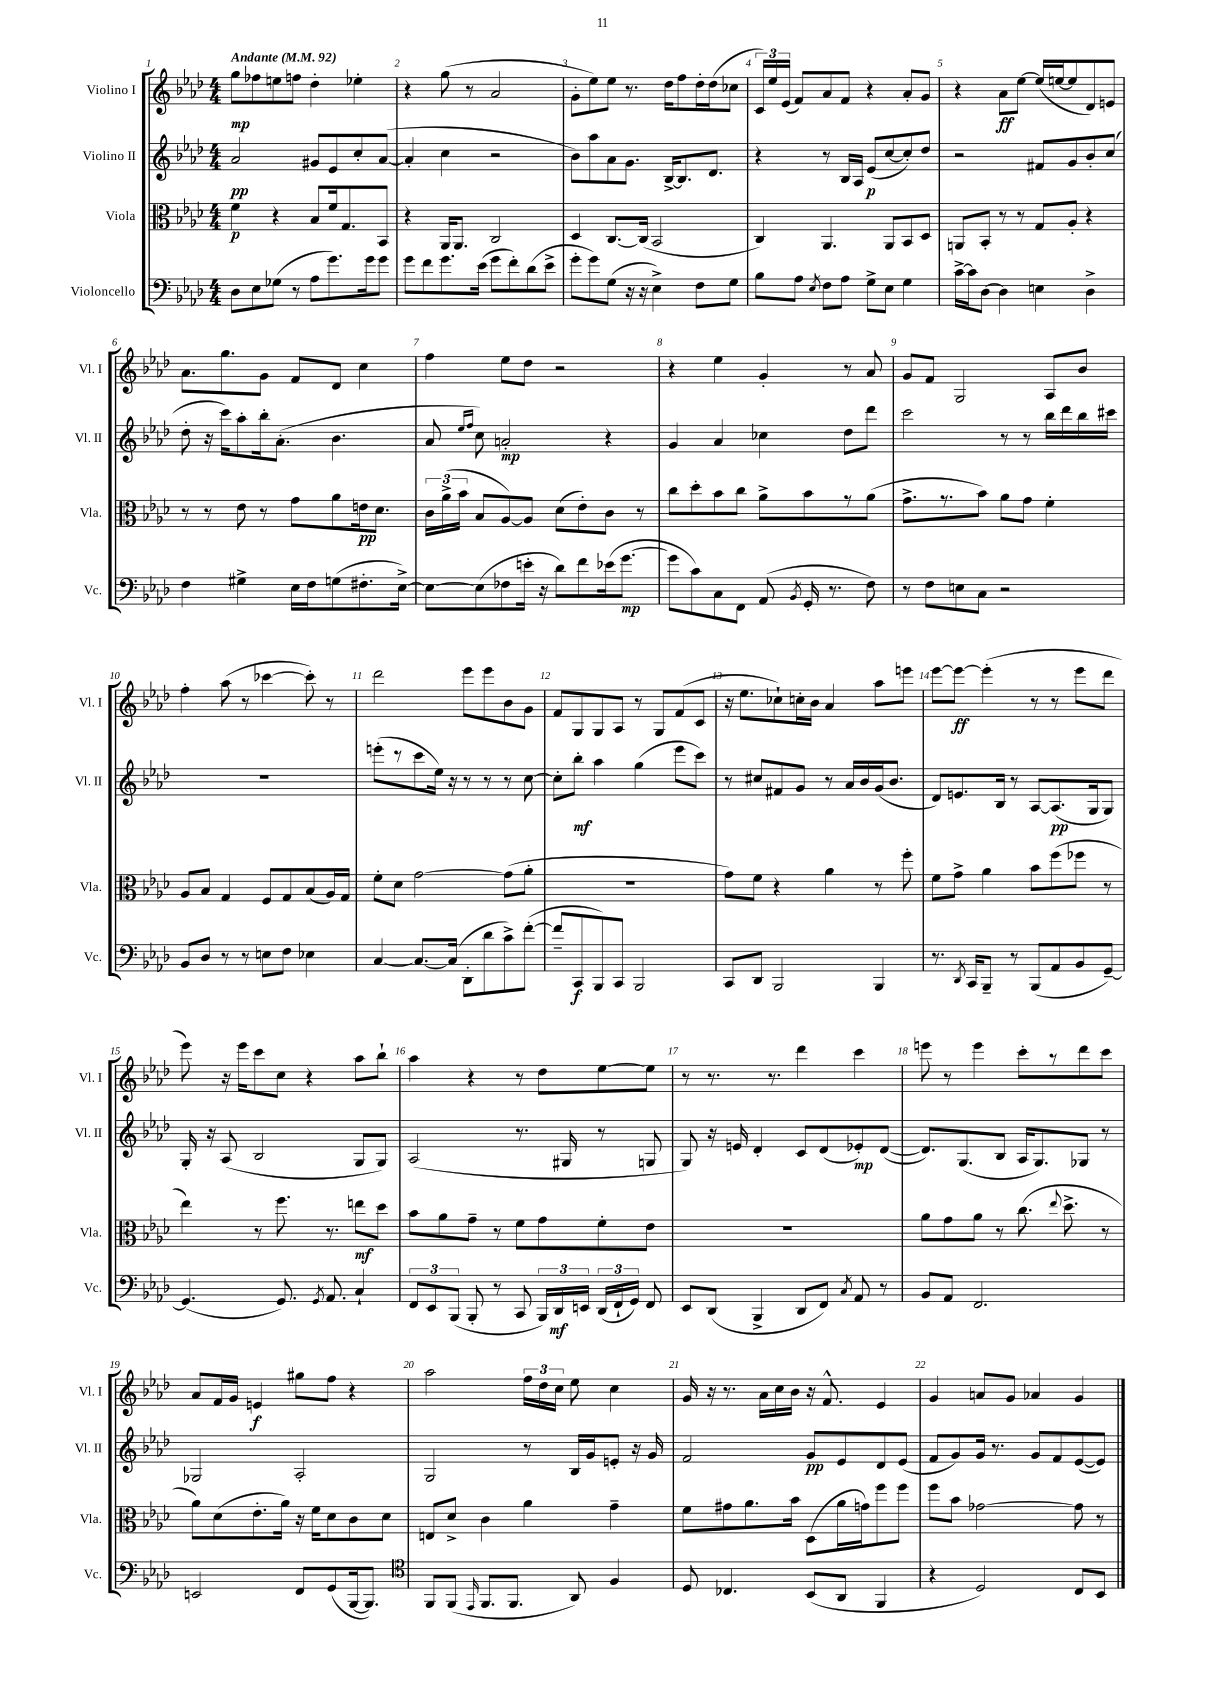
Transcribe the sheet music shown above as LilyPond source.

<<
\new StaffGroup <<
\new Staff = "s0" \with { instrumentName = "Violino I" shortInstrumentName = "Vl. I" } {
    \clef treble \key aes \major \numericTimeSignature \time 4/4 \tempo "Andante" 4 = 92
    \autoBeamOff g''8[\mp fes''8 e''8 f''8] des''4-. ees''4-. |
    r4 g''8( r8 aes'2 |
    g'8[-. ees''8) ees''8] r8. des''16[ f''8 des''16-. des''16( ces''8] |
    \tuplet 3/2 { c'16[) ees''16 ees'16]( } f'8[) aes'8 f'8] r4 aes'8[-. g'8] |
    r4 aes'8[\ff ees''8]~ ees''16[( e''16~ e''8 des'8) e'8] |
    aes'8.[ g''8. g'8] f'8[ des'8] c''4 |
    f''4 ees''8[ des''8] r2 |
    r4 ees''4 g'4-. r8 aes'8 |
    g'8[ f'8] g2 aes8[ bes'8] |
    f''4-. aes''8( r8 ces'''4~ ces'''8-.) r8 |
    des'''2 ees'''8[ ees'''8 bes'8 g'8] |
    f'8[ g8 g8 aes8] r8 g8[ f'8( c'8] |
    r16 ees''8.[ ces''8-!) c''16-. bes'16] aes'4 aes''8[ e'''8] |
    ees'''8[~ ees'''8]~\ff ees'''4-.( r8 r8 ees'''8[ des'''8] |
    ees'''8) r16 ees'''16[ c'''8 c''8] r4 aes''8[ bes''8]-! |
    aes''4 r4 r8 des''8[ ees''8~ ees''8] |
    r8 r8. r8. des'''4 c'''4 |
    e'''8 r8 e'''4 c'''8[-. r8 des'''8 c'''8] |
    aes'8[ f'16 g'16] e'4\f gis''8[ f''8] r4 |
    aes''2 \tuplet 3/2 { f''16[ des''16 c''16] } ees''8 c''4 |
    g'16 r16 r8. aes'16[ c''16 bes'16] r16 f'8.-^ ees'4 |
    g'4 a'8[ g'8] aes'4 g'4 \bar "|." |
}
\new Staff = "s1" \with { instrumentName = "Violino II" shortInstrumentName = "Vl. II" } {
    \clef treble \key aes \major \numericTimeSignature \time 4/4
    \autoBeamOff aes'2\pp gis'8[ ees'8 c''8-. aes'8]~( |
    aes'4-. c''4 r2 |
    bes'8[) aes''8 aes'8 g'8.] bes16[~-> bes8. des'8.] |
    r4 r8 bes16[ aes16] ees'8[\p( c''8~ c''8-.) des''8] |
    r2 fis'8[ g'8 bes'8-. c''8]( |
    des''8-. r16 c'''16[) aes''8-. bes''16-. aes'8.]-.( bes'4. |
    aes'8 \grace { ees''16[ f''16] } c''8) a'2-.\mp r4 |
    g'4 aes'4 ces''4 des''8[ des'''8] |
    c'''2 r8 r8 bes''16[ des'''16 bes''16 cis'''16] |
    R1 |
    e'''8[-.( r8 c'''8 ees''16]) r16 r8 r8 r8 c''8~ |
    c''8[-. bes''8]-.\mf aes''4 g''4( ees'''8[ c'''8]) |
    r8 cis''8[ fis'8 g'8] r8 aes'16[ bes'16 g'16( bes'8.] |
    des'8[) e'8. bes16] r8 aes8[~ aes8.\pp( g16 g8]) |
    g16-. r16 aes8( bes2 g8[ g8]) |
    aes2( r8. gis16 r8 g8 |
    g8) r16 e'16 des'4-. c'8[ des'8( ees'8-.\mp) des'8]~( |
    des'8.[) g8.( bes8] aes16[ g8.) ges8] r8 |
    ges2 aes2-. |
    g2 r8 bes16[ g'16 e'8]-. r16 g'16 |
    f'2 g'8[\pp ees'8 des'8 ees'8]( |
    f'8[ g'8) g'16] r8. g'8[ f'8 ees'8~( ees'8]) \bar "|." |
}
\new Staff = "s2" \with { instrumentName = "Viola" shortInstrumentName = "Vla." } {
    \clef alto \key aes \major \numericTimeSignature \time 4/4
    \autoBeamOff f'4\p r4 bes8[ f'16 g8. bes,8] |
    r4 aes,16[ aes,8.] c2 |
    des4 c8.[~ c16]( bes,2 |
    c4) aes,4. aes,8[ bes,8 des8] |
    a,8[ bes,8]-. r8 r8 g8[ aes8]-. r4 |
    r8 r8 ees'8 r8 g'8[ aes'8 e'16\pp des'8.] |
    \tuplet 3/2 { c'16[ aes'16->( bes'16] } bes8[ aes8~) aes8] des'8[( ees'8-.) c'8] r8 |
    c''8[ des''8-. bes'8 c''8] aes'8[-> bes'8 r8 aes'8]( |
    g'8.[-> r8. bes'8]) aes'8[ g'8] f'4-. |
    aes8[ bes8] g4 f8[ g8 bes8( aes16) g16] |
    f'8[-. des'8] g'2~ g'8[( aes'8]-. |
    r1 |
    g'8[) f'8] r4 aes'4 r8 f''8-. |
    f'8[ g'8]-> aes'4 bes'8[ f''8( fes''8] r8 |
    ees''4) r8 f''8. r8. e''8[\mf des''8] |
    bes'8[ aes'8 g'8]-- r8 f'8[ g'8 f'8-. ees'8] |
    R1 |
    aes'8[ g'8 aes'8] r8 c''8.( \appoggiatura { ees''8 } des''8.-> r8 |
    aes'8[) des'8( ees'8.-. aes'16]) r16 f'16[ des'8 c'8 des'8] |
    e8[ des'8]-> c'4 aes'4 g'4-- |
    f'8[ gis'8 aes'8. bes'16] des8[( aes'16 g'16) f''8 f''8] |
    f''8[ bes'8] ges'2~ ges'8 r8 \bar "|." |
}
\new Staff = "s3" \with { instrumentName = "Violoncello" shortInstrumentName = "Vc." } {
    \clef bass \key aes \major \numericTimeSignature \time 4/4
    \autoBeamOff des8[ ees8 ges8]( r8 aes8[ g'8.) g'16 g'8] |
    g'8[ f'8 g'8. ees'16]( g'8[ f'8-.) des'8( ees'8]-> |
    g'8[-. g'8) g8]( r16 r16 ees4->) f8[ g8] |
    bes8[ aes8] \acciaccatura { ees8 } f8[ aes8] g8[-> ees8] g4 |
    c'16[~-> c'16 des8]~ des4 e4 des4-> |
    f4 gis4-> ees16[ f16 g8( fis8.-. ees16]~->) |
    ees8[~ ees8( fes8 e'16]-. r16 des'8[) f'8 ees'16( g'8.]~\mp |
    g'8[ c'8) c8 f,8] aes,8( \acciaccatura { bes,8 } g,16-. r8. f8) |
    r8 f8[ e8 c8] r2 |
    bes,8[ des8] r8 r8 e8[ f8] ees4 |
    c4~ c8.[~ c16]( des,8[-. des'8 c'8->) f'8]~-.( |
    f'8[-- c,8\f bes,,8) c,8] bes,,2 |
    c,8[ des,8] bes,,2 bes,,4 |
    r8. \acciaccatura { des,8 } c,16[ bes,,8]-- r8 bes,,8[( aes,8 bes,8 g,8]~--) |
    g,4.( g,8.) \acciaccatura { g,8 } aes,8. c4-! |
    \tuplet 3/2 { f,8[ ees,8 bes,,8]( } bes,,8-. r8 c,8 \tuplet 3/2 { bes,,16[) des,16\mf e,16] } \tuplet 3/2 { des,16[( f,16-! g,16]) } f,8 |
    ees,8[ des,8]( bes,,4-> des,8[ f,8]) \acciaccatura { c8 } aes,8 r8 |
    bes,8[ aes,8] f,2. |
    e,2 f,8[ g,8( bes,,16~ bes,,8.]) |
    \clef tenor f,8[ f,8]( \grace { ees,16 } f,8.[ f,8.] aes,8) f4 |
    des8 ces4. bes,8[( aes,8] f,4 |
    r4 des2) c8[ bes,8] \bar "|." |
}
>>
>>
\layout { \context { \Score \override BarNumber.break-visibility = ##(#f #t #t) barNumberVisibility = #all-bar-numbers-visible } }
